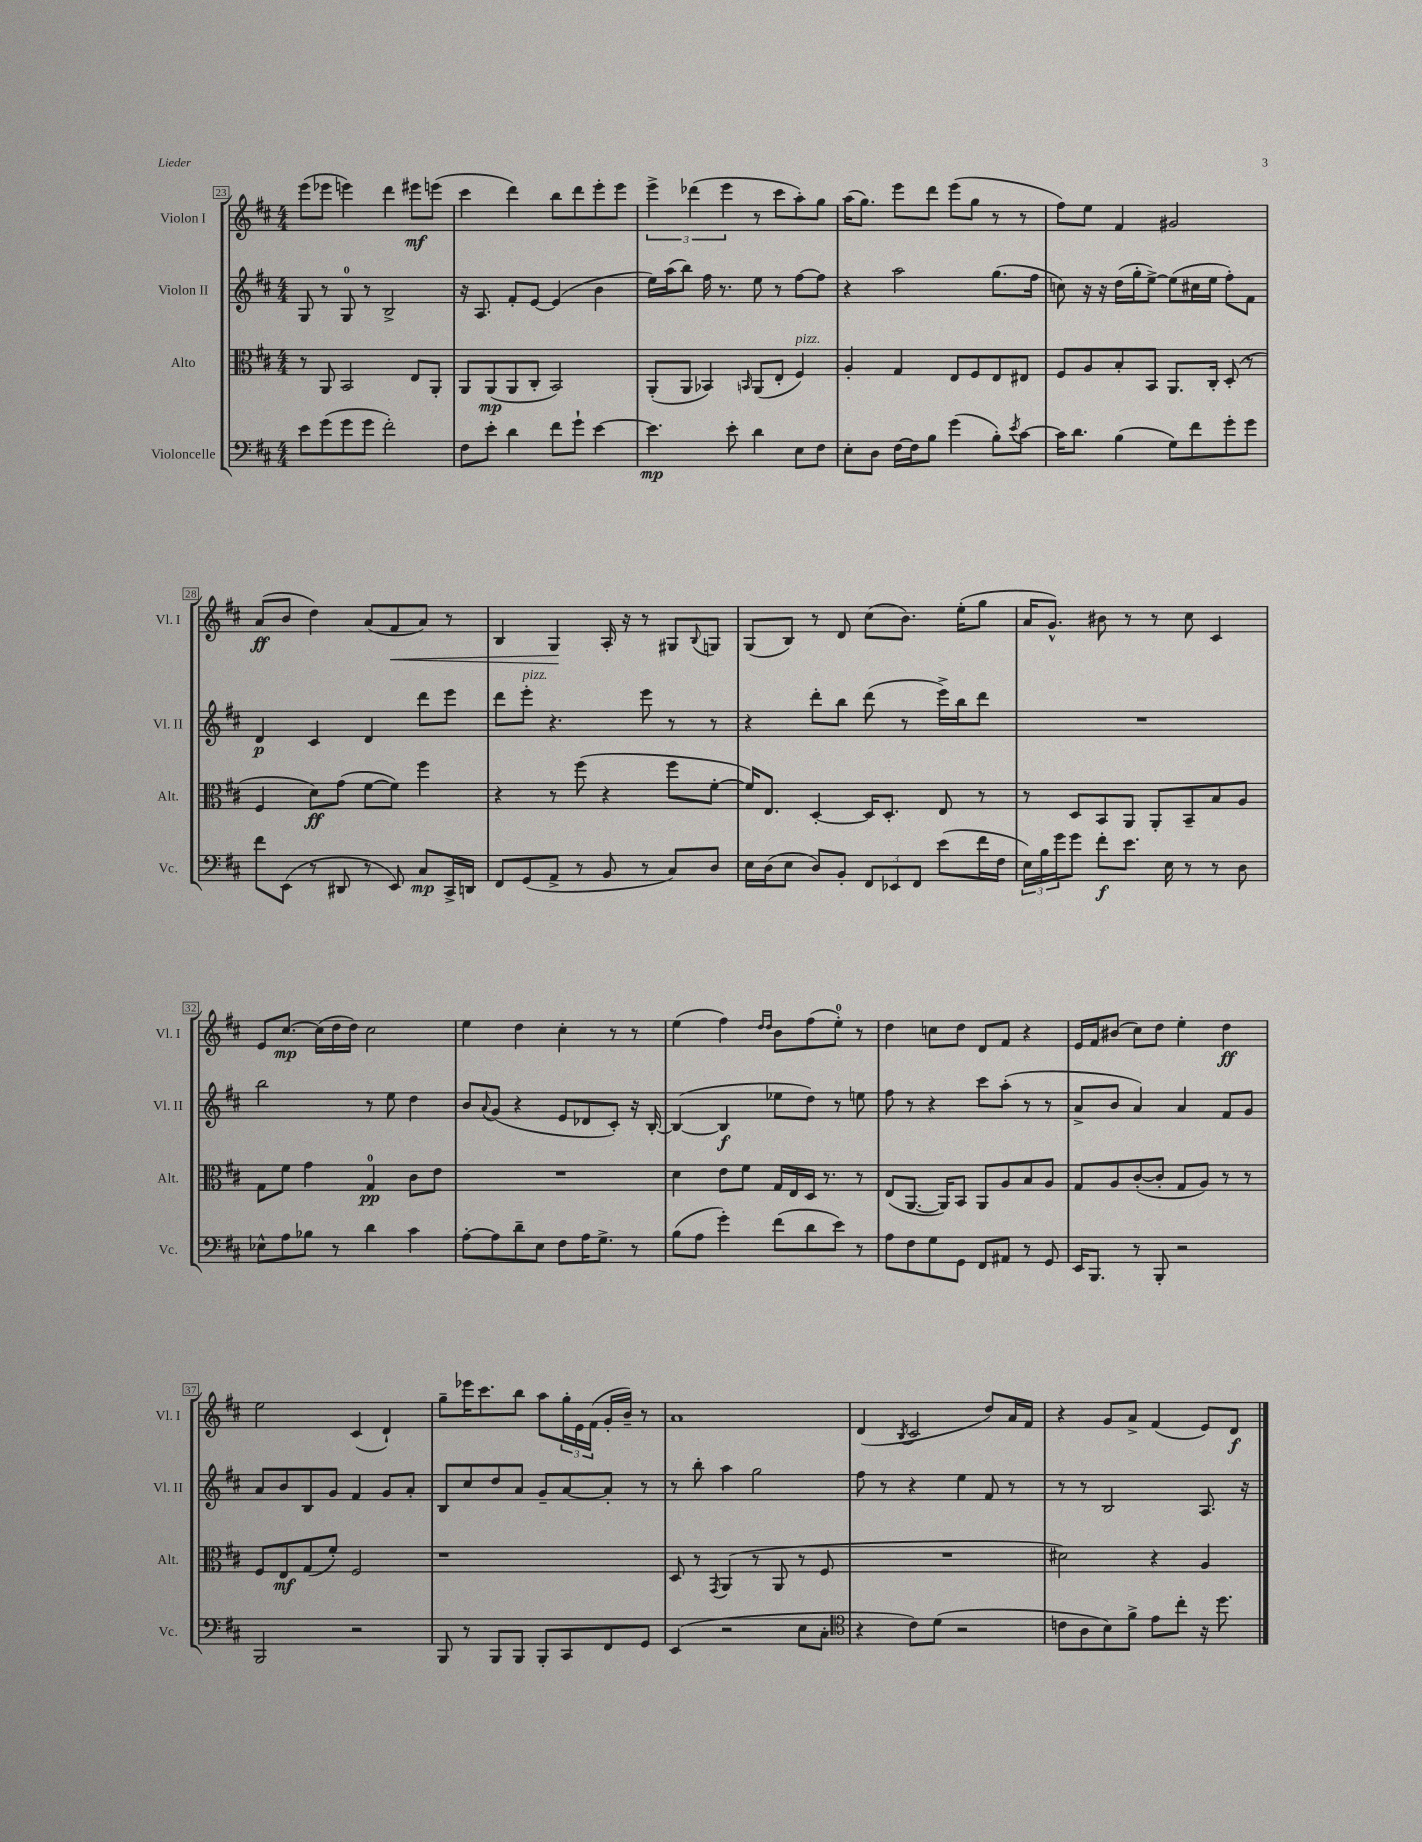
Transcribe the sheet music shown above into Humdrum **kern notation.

**kern	**kern	**kern	**kern
*staff4	*staff3	*staff2	*staff1
*clefF4	*clefC3	*clefG2	*clefG2
*k[f#c#]	*k[f#c#]	*k[f#c#]	*k[f#c#]
*M4/4	*M4/4	*M4/4	*M4/4
8e	8r	8G	(8eee
(8g	8AA	8r	8eee-
8g	2BB	8G	4eee)
8g	.	8r	.
2f#')	.	2B^	4ddd
.	8E	.	8eee#
.	8AA'	.	(8eee
=	=	=	=
8F#	8AA	16r	4ccc#
.	.	8.A	.
8e'	(8AA	.	.
4d	8AA	8f#'	4ddd)
.	8C#'	[8e	.
8f#	2BB)	(4e]	8bb
8g`	.	.	8ddd
[4e	.	4b	8eee'
.	.	.	8eee
=	=	=	=
4.e]	(8AA'	16ee)	6eee^
.	.	(16aa	.
.	8AA	8bb)	.
.	.	.	(6ddd-
.	4BB-)	16ff#	.
.	.	8.r	.
.	.	.	6eee
8e'	.	.	.
.	16qqBB	.	.
4d	(8AA	8ee	8r
.	8E'	8r	8ccc#
8E	4F#)	[8ff#	8aa')
8F#	.	8ff#]	8gg
=	=	=	=
8E'	4A'	4r	(16aa
.	.	.	8.gg)
8D	.	.	.
[16F#	4G	2aa	8eee
16F#]	.	.	.
8B	.	.	8ddd
(4g	8E	.	(8eee
.	8F#	.	8gg
8B')	8E	(8.gg	8r
8qe	.	.	.
[8c#	8E#	.	8r
.	.	16ff#	.
=	=	=	=
16c#]	8F#	8cc)	8ff#)
8.d	.	.	.
.	8A	16r	8ee
.	.	16r	.
(4B	8B'	(16dd	4f#
.	.	16gg'	.
.	8BB	[8ee^)	.
8G)	8.AA	(8ee]	2g#
8f#	.	16cc#	.
.	16C#'	16ee	.
8g'	(8D'	8ff#')	.
8g	8r	8f#	.
=	=	=	=
8f#	4F#	4d	(8a
(8EE	.	.	8b
8r	8d)	4c#	4dd)
8DD#	(8g	.	.
8r	[8f#	4d	(8a
8EE)	8f#])	.	8f#
8C#	4ff#	8ddd	8a)
16CC#^	.	8eee	8r
16DD	.	.	.
=	=	=	=
8FF#	4r	8ddd	4B
(8GG	.	8eee'	.
8AA^	8r	4.r	4G
8r	(8ff#	.	.
8BB	4r	.	16A'
.	.	.	16r
8r	.	8eee	8r
8C#)	8ff#	8r	8G#
.	.	.	8qqB
8D	[8f#'	8r	8G
=	=	=	=
16E	16f#])	4r	(8G
(16D	8.E	.	.
8E	.	.	8B)
8D)	[4D'	8ddd'	8r
8BB'	.	8bb	8d
12FF#	16D]	(8ddd	(8cc#
.	8.D'	.	.
12EE-	.	.	.
.	.	8r	8.b)
12FF#	.	.	.
(8e	8E	16eee^)	.
.	.	16bb	(16ee'
16f#	8r	8ddd	8gg
16F#	.	.	.
=	=	=	=
24E)	8r	1r	16a
24B	.	.	.
.	.	.	8.g^^)
24g	.	.	.
8g	8D	.	.
8f#'	8BB	.	8b#
8.e	8AA	.	8r
.	8AA'	.	8r
16E	.	.	.
8r	8BB~	.	8cc#
8r	8B	.	4c#
8D	8A	.	.
=	=	=	=
8E-^^	8G	2bb	8e
8A	8f#	.	[8.cc#
8B-	4g	.	.
.	.	.	(16cc#]
8r	.	.	16dd
.	.	.	16dd)
4d	4G	8r	2cc#
.	.	8ee	.
4c#	8c#	4dd	.
.	8e	.	.
=	=	=	=
[8A'	1r	8b	4ee
.	.	8qqa	.
8A]	.	(8g	.
8d~	.	4r	4dd
8E	.	.	.
8F#	.	8e	4cc#'
16A	.	8d-	.
8.G^	.	.	.
.	.	8c#')	8r
8r	.	16r	8r
.	.	[16B'	.
=	=	=	=
(8B	4d	(4B_	(4ee
8A	.	.	.
4g')	8e	4B]	4ff#)
.	8f#	.	.
.	.	.	16qqdd
.	.	.	16qqdd
(8f#	16G	8ee-	8b
.	16E	.	.
8d	16D	8dd)	(8ff#
.	8.r	.	.
8e)	.	8r	8ee')
8r	8r	8ee	8r
=	=	=	=
8A	(8E	8ff#	4dd
8F#	[8.AA	8r	.
8G	.	4r	8cc
.	16AA])	.	.
8GG	8BB	.	8dd
8FF#	8AA	8ccc#	8d
8AA#	8A	(8aa'	8f#
8r	8B	8r	4r
8GG	8A	8r	.
=	=	=	=
16EE	8G	8a^	16e
8.BBB	.	.	16f#
.	8A	8b	(8b#
8r	([8c#'	4a)	8cc#)
8BBB'	8c#']	.	8dd
2r	8G	4a	4ee'
.	8A)	.	.
.	8r	8f#	4dd
.	8r	8g	.
=	=	=	=
2BBB	8F#	8a	2ee
.	8E	8b	.
.	(8G	8B	.
.	8f#')	8g	.
2r	2F#	4f#	(4c#
.	.	8g	4d`)
.	.	8a'	.
=	=	=	=
8BBB	1r	8B	8gg~
8r	.	8cc#	16eee-
.	.	.	8.ccc#
8BBB	.	8dd	.
8BBB	.	8a	8bb
8BBB'	.	8g~	8aa
8CC#	.	[8a	24gg'
.	.	.	24e
.	.	.	(24f#
8FF#	.	8a']	16g'
.	.	.	16b~)
8GG	.	8r	8r
=	=	=	=
(4EE	8D	8r	1a
.	8r	8bb'	.
.	8qGG	.	.
2r	(4AA	4aa	.
.	8r	2gg	.
.	8AA	.	.
8E	8r	.	.
8C#'	8F#	.	.
=	=	=	=
*clefC4	*	*	*
4r	1r	8ff#	(4d
.	.	8r	.
.	.	.	8qB
8c#)	.	4r	2c#
(8d	.	.	.
2r	.	4ee	.
.	.	8f#	8dd)
.	.	8r	16a
.	.	.	16f#
=	=	=	=
8c	2d#)	8r	4r
8A	.	8r	.
8B)	.	2B	8g
8f#^	.	.	8a^
8e	4r	.	(4f#
8cc#'	.	.	.
16r	4A	8.A	8e)
8.dd	.	.	.
.	.	.	8d
.	.	16r	.
==	==	==	==
*-	*-	*-	*-
